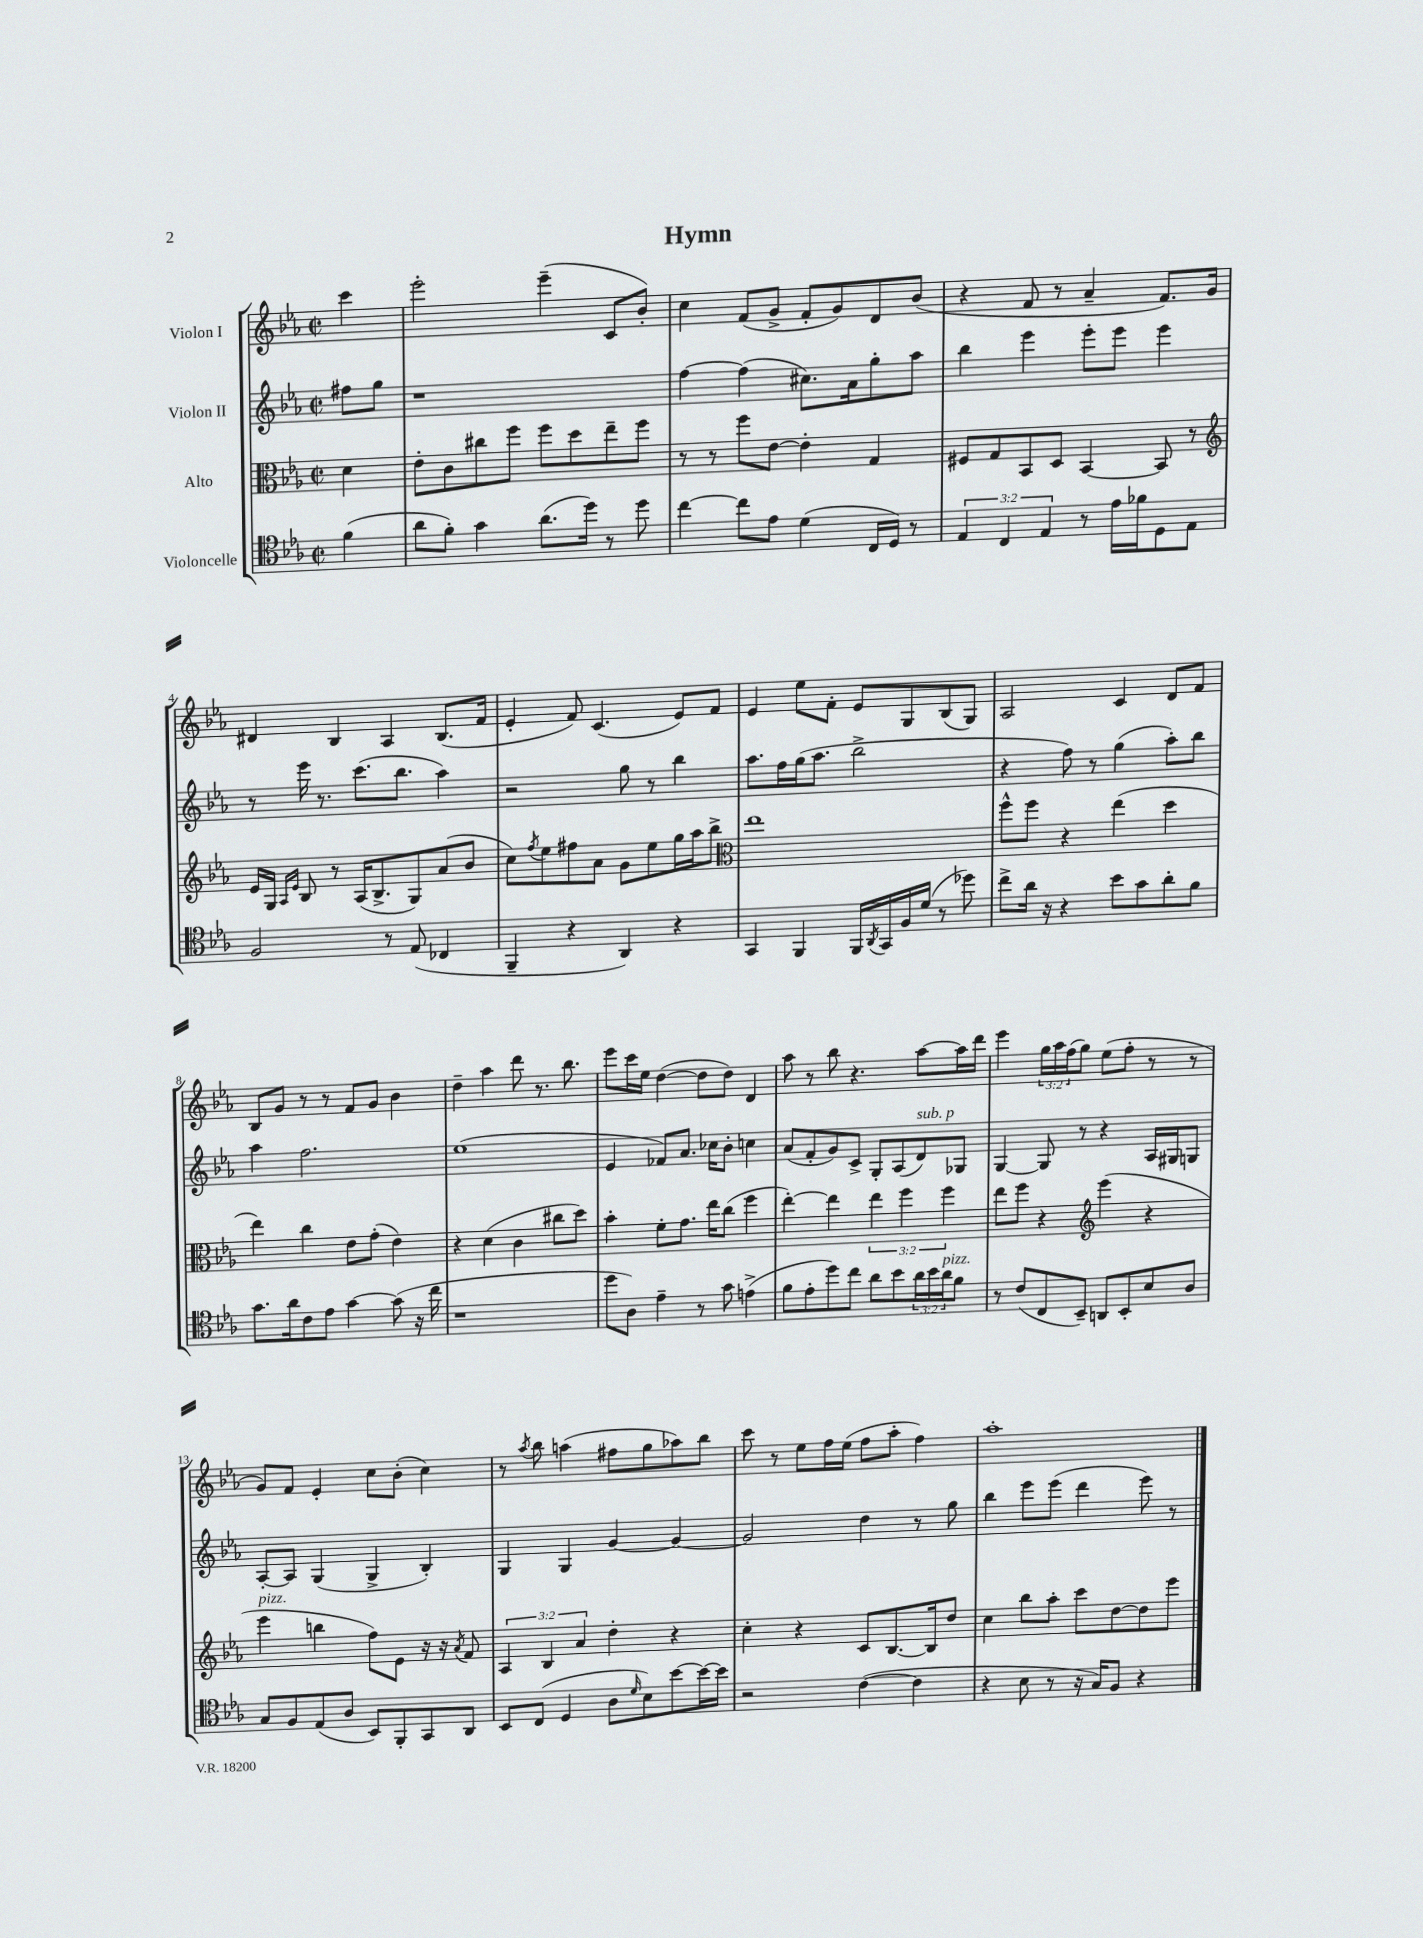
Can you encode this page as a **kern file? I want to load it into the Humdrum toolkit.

**kern	**kern	**kern	**kern
*part4	*part3	*part2	*part1
*staff4	*staff3	*staff2	*staff1
*I"Violoncelle	*I"Alto	*I"Violon II	*I"Violon I
*clefC4	*clefC3	*clefG2	*clefG2
*k[b-e-a-]	*k[b-e-a-]	*k[b-e-a-]	*k[b-e-a-]
*M2/2	*M2/2	*M2/2	*M2/2
*met(c|)	*met(c|)	*met(c|)	*met(c|)
=	=	=	=
(4f\	4d\	8ff#X\L	4ccc\
.	.	8gg\J	.
=1	=1	=1	=1
8a-\L	8e-'\L	1r	2eee-'\
8f'\J)	8c\	.	.
4g\	8cc#X\	.	.
.	8ff\J	.	.
(8.a-\L	8ff\L	.	(4eee-~\
.	8dd\	.	.
16dd\Jk)	.	.	.
8r	8ee-~\	.	8c/L
8dd\	8ff\J	.	8b-'/J)
=2	=2	=2	=2
[4cc\	8r	[4ff\	4cc\
.	8r	.	.
8cc\L]	8ff\L	(4ff\]	(8f/L
8e-\J	[8e-\J	.	8g^/J
(4d\	4e-'\]	8.cc#X\L)	8f'/L
.	.	.	8g/)
.	.	16a-\k	.
16C/LL	4G/	8gg'\	8d/
16D/JJ)	.	.	.
8r	.	8aa-\J	(8b-/J
=3	=3	=3	=3
6E-/	8F#X/L	4bb-\	4r
.	8G/	.	.
6C/	.	.	.
.	8BB-/	4eee-\	8f/
6E-/	.	.	.
.	8D/J	.	8r
8r	[4BB-/	8eee-'\L	4a-~/
16e-\LL	.	8eee-\J	.
16f-X\J	.	.	.
8D\	8BB-/]	4eee-\	8.f/L)
8E-\J	8r	.	.
.	.	.	16g/Jk
!!LO:LB:g=z
=4	=4	=4	=4
*	*clefG2	*	*
2F/	16e-/LL	8r	4d#X/
.	16G/JJ	.	.
.	16qqA-/LL	.	.
.	16qqe-/JJ	.	.
.	8B-/	16eee-\	.
.	.	8.r	.
.	8r	.	4B-/
.	(16A-/KL	(8.ccc\L	.
.	8.B-^/	.	.
8r	.	.	4A-/
.	.	8.bb-\J	.
(8E-/	8G/)	.	.
4C-X/	(8a-/	4aa-\)	(8.B-/L
.	8b-/J	.	.
.	.	.	16f/Jk
=5	=5	=5	=5
4FF~/	8cc\L)	2r	4e-'/
.	8qff/	.	.
.	8ee-\	.	.
4r	8ff#X\	.	8f/)
.	8a-\J	.	(4.c/
4AA-/)	8g\L	8gg\	.
.	8ee-\	8r	.
4r	16gg\L	4bb-\	8e-/L)
.	16aa-\J	.	.
.	8bb-^\J	.	8f/J
=6	=6	=6	=6
*	*clefC3	*	*
4GG/	1ee-	8.aa-\L	4e-/
.	.	16ff\L	.
4FF/	.	(16gg\J	8ee-\L
.	.	8.aa-\J	.
.	.	.	8f'\J
16FF/LL	.	2bb-^\	8e-/L
8qAA-/	.	.	.
16GG/	.	.	.
16F/	.	.	8G/
(16d/JJ	.	.	.
8r	.	.	(8B-/
8dd-X\)	.	.	8G/J)
=7	=7	=7	=7
8cc^\L	8ff^^\L	4r	2A-/
16a-\Jk	8ff\J	.	.
16r	.	.	.
4r	4r	8ff\)	.
.	.	8r	.
8b-\L	(4ee-\	(4gg\	4c/
8g\	.	.	.
8a-'\	4dd\	8aa-'\L)	8d/L
8f\J	.	8bb-\J	8f/J
!!LO:LB:g=z
=8	=8	=8	=8
8.g\L	4ee-\)	4aa-\	8B-/L
.	.	.	8g/J
16a-\k	.	.	.
8c\	4cc\	2.ff\	8r
8e-\J	.	.	8r
[4g\	8e-\L	.	8f/L
.	(8g'\J	.	8g/J
(8g\]	4e-\)	.	4b-\
16r	.	.	.
16cc\	.	.	.
=9	=9	=9	=9
1r	4r	(1ee-	4dd~\
.	(4d\	.	4aa-\
.	4c\	.	8ddd\
.	.	.	8.r
.	8cc#X\L	.	.
.	.	.	8.bb-\
.	8dd\J)	.	.
=10	=10	=10	=10
8dd\L	4b-'\	4e-/	8eee-\L
8A-\J)	.	.	16ccc\L
.	.	.	16ee-\JJ
4e-~\	8f'\L	8f-X/L)	([4dd\
.	8.g\J	8.a-/J	.
8r	.	.	8dd\L]
.	16ee-\KL	16cc-X\KL	.
8g\	(8cc\J	8b-'\J	8dd\J)
(4en^\	4ff\	4ccn\	4d/
=11	=11	=11	=11
8f\L	[4ee-'\)	(8a-/L	8aa-\
8e-'\	.	8f'/	8r
8dd\)	4ee-\]	8g/)	8bb-\
8cc\J	.	8c^/J	4.r
8a-\L	6ee-\	8G'/L	.
8b-\	.	(8A-/	.
.	6ff\	.	.
!	!	!LO:TX:a:i:t=sub. p	!
24a-\L	.	8d/)	[8aa-\L
24b-\	.	.	.
!LO:TX:a:i:t=pizz.	!	!	!
24a-\J	6ff\	.	.
8f\J	.	8G-X/J	16aa-\L]
.	.	.	16ddd\JJ
=12	=12	=12	=12
8r	8ee-\L	[4G/	4eee-\
(8c/L	8ff\J	.	.
8C/	4r	8G/]	24gg\LL
.	.	.	24aa-\
.	.	.	(24ff\J
8BB-~/J)	.	8r	8gg\J)
*	*clefG2	*	*
8AAn/L	(4eee-\	4r	(8ee-\L
8BB-'/	.	.	8ff'\J
8B-/	4r	16A-/LL	8r
.	.	16G#X/J	.
8A-/J	.	8Gn/J	8r
!!LO:LB:g=z
=13	=13	=13	=13
!	!LO:TX:a:i:t=pizz.	!	!
8G/L	4eee-\	[8A-'/L	8g/L)
8F/	.	8A-/J]	8f/J
(8E-/	4bbn\	(4G/	4e-'/
8A-/J	.	.	.
8BB-/L)	8ff\L)	4G^/	8cc\L
8FF'/	8e-\J	.	(8b-'\J
8GG/	16r	4B-'/)	4cc\)
.	16r	.	.
.	8qa-/	.	.
8AA-/J	8f/	.	.
=14	=14	=14	=14
8BB-/L	6A-/	4G/	8r
.	.	.	8qaa-/
(8C/J	.	.	8bb-\
.	6B-/	.	.
4D/	.	4G/	(4aan\
.	6a-/	.	.
8A-\L	4dd'\	[4g/	8ff#X\L
16qqd/	.	.	.
8B-\)	.	.	8gg\
[8b-\	4r	4g/_	8aa-X\)
16b-\L_	.	.	8bb-\J
16b-\JJ]	.	.	.
=15	=15	=15	=15
2r	4cc'\	2g/]	8ccc\
.	.	.	8r
.	4r	.	8ee-\L
.	.	.	16ff\L
.	.	.	(16ee-\JJ
([4c\	8c/L	4dd\	8ff\L
.	[8.B-/	.	8aa-'\J
4c\]	.	8r	4ff\)
.	16B-/k]	.	.
.	8dd/J	8gg\	.
=16	=16	=16	=16
4r	4cc\	4bb-\	1aa-'
8B-\	8bb-\L	8eee-\L	.
8r	8aa-'\J	(8eee-\J	.
16r	8ccc\L	4ddd\	.
16G/KL)	.	.	.
8F/J	[8dd\	.	.
4r	8dd\]	8eee-\)	.
.	8eee-\J	8r	.
==	==	==	==
*-	*-	*-	*-
